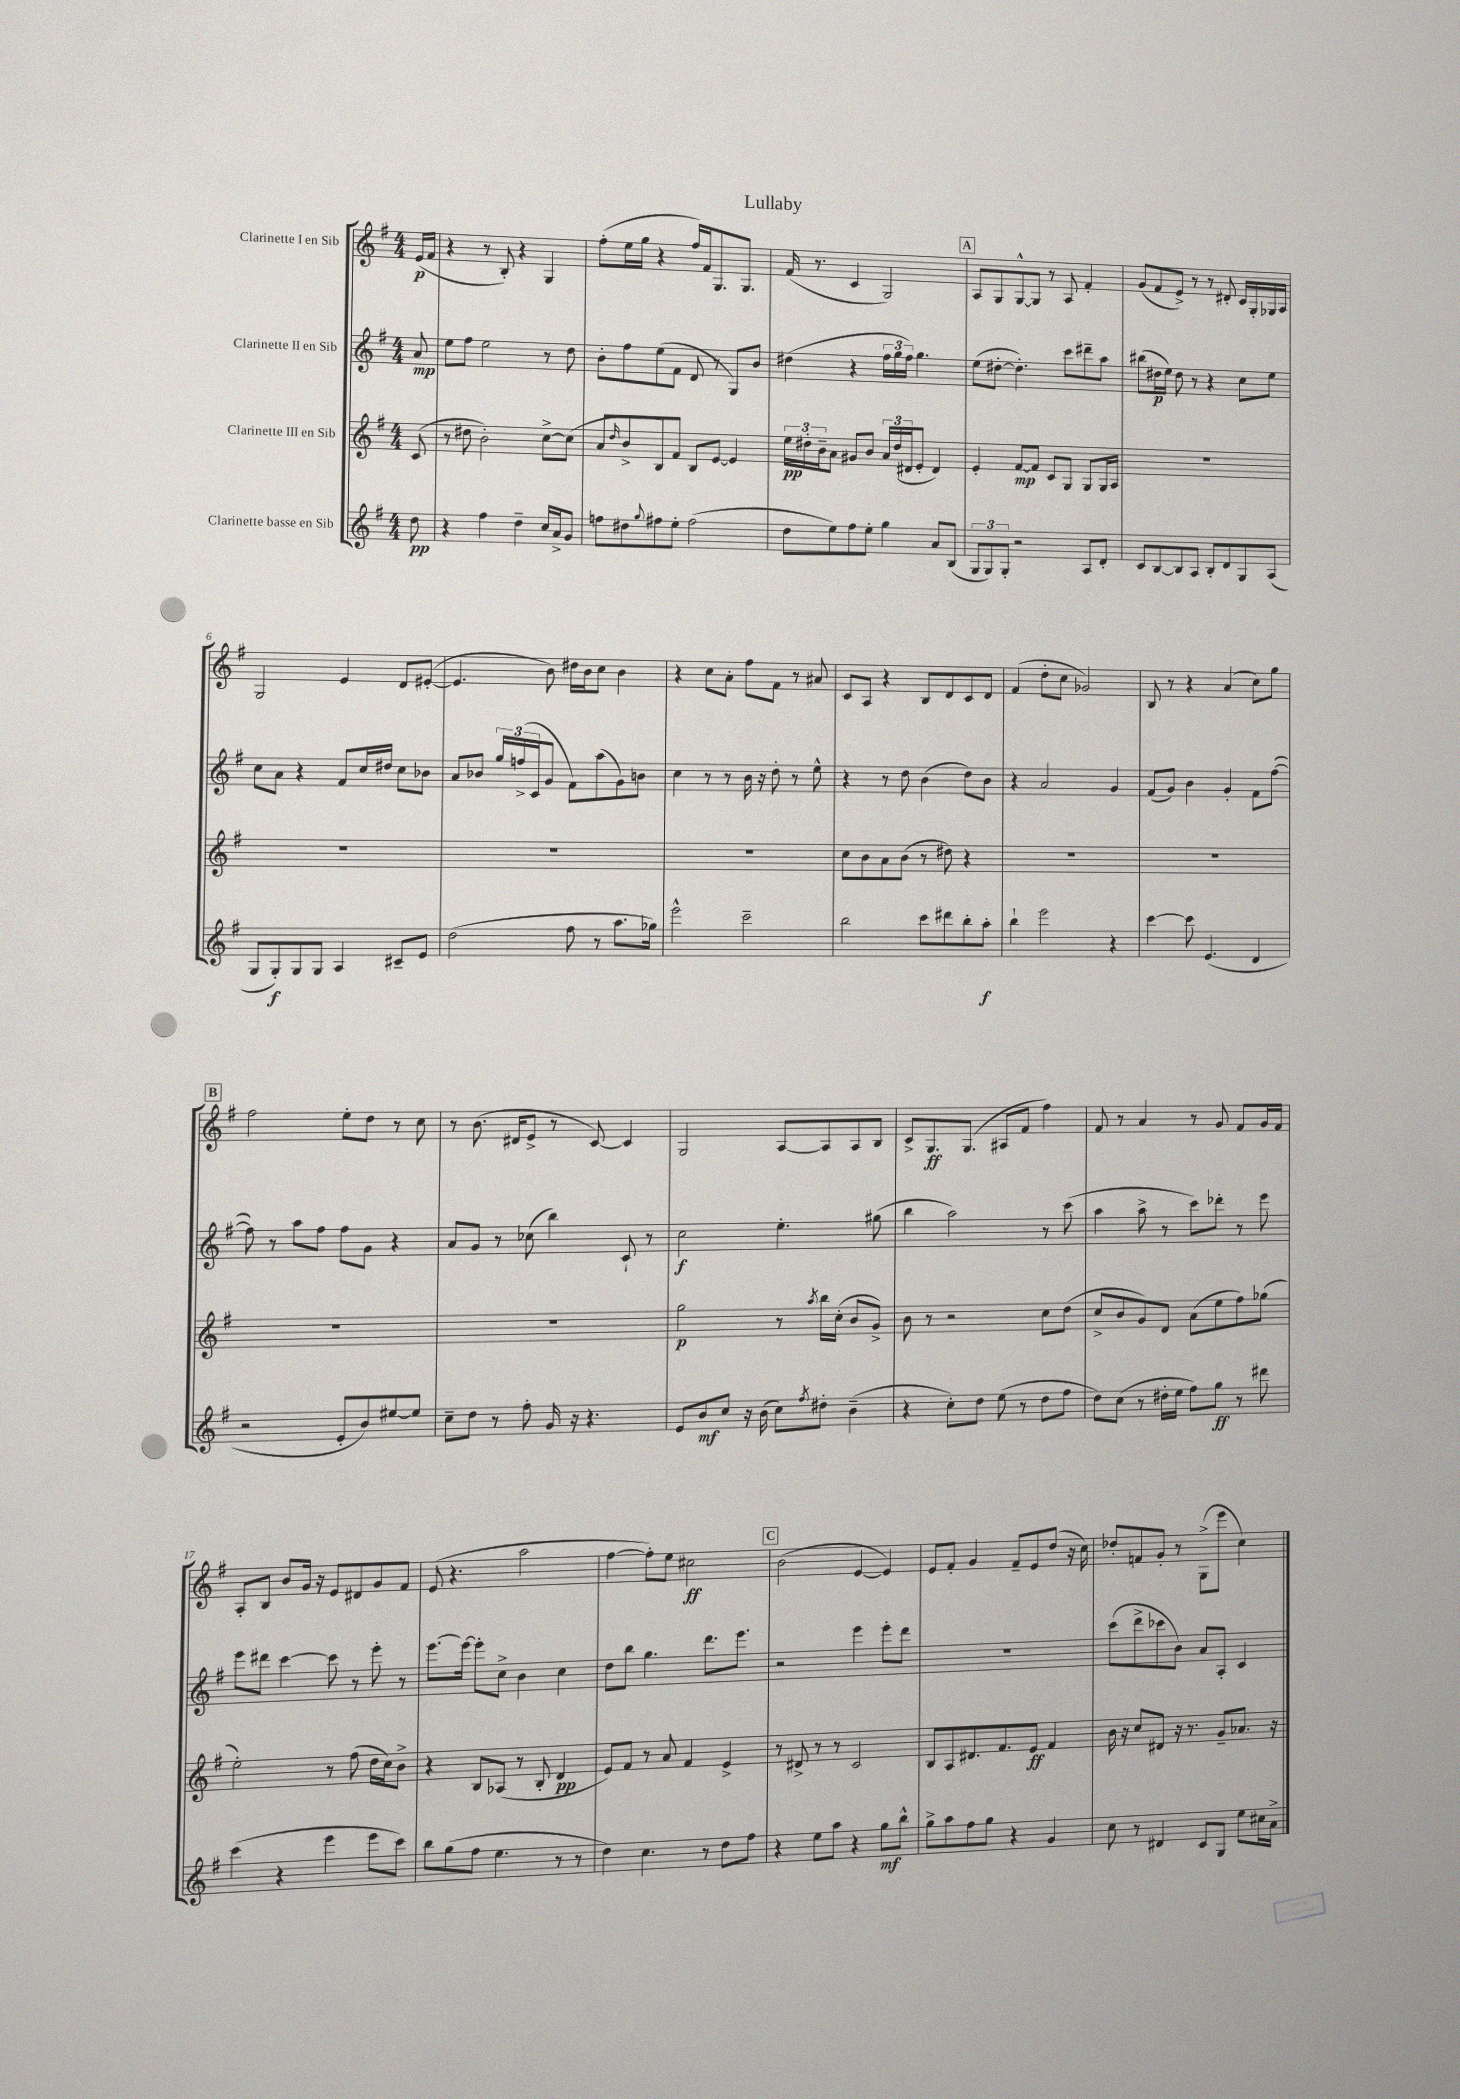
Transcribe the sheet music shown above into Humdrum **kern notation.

**kern	**kern	**kern	**kern
*staff4	*staff3	*staff2	*staff1
*clefG2	*clefG2	*clefG2	*clefG2
*k[f#]	*k[f#]	*k[f#]	*k[f#]
*M4/4	*M4/4	*M4/4	*M4/4
8dd	(8c	8a	(16e
.	.	.	16f#
=	=	=	=
4r	8r	8ee	4r
.	8dd#	8ff#	.
4ff#	2b')	2ee	8r
.	.	.	8B')
4dd~	.	.	4r
16cc	[8cc^	8r	4G
16a^	.	.	.
8g	(8cc]	8dd	.
=	=	=	=
8ff	8a	8b'	(8ff#'
.	16qqdd	.	.
8dd#	8b^	8ff#	16ee
.	.	.	16gg
8qqgg	.	.	.
8ff#	8B)	(8ee	4r
8ee'	8f#	8f#	.
(2ff#	8B	8d	16ff#)
.	.	.	16f#
.	[8e	8r	8.G
.	4e]	8G)	.
.	.	.	8.G
.	.	8b	.
=	=	=	=
8dd	24ee	(4dd#	(16f#
.	24dd#'	.	.
.	.	.	8.r
.	24b~	.	.
8ee)	8a	.	.
8ff#	8g#	4r	4c
8ee'	8b	.	.
4gg	24a	24ff#	2G)
.	(24dd#	24gg	.
.	24d#	24ff#)	.
.	8e'	4.gg	.
8a	4d#)	.	.
(8B	.	.	.
=	=	=	=
12G	4e'	(8ee	8A
12G)	.	.	.
.	.	[8dd#'	8G
12G'	.	.	.
2r	[8f#	4.dd#'])	[8G^^
.	8f#]	.	8G]
.	8c	.	8r
.	8G	8ccc	8A
8A	8G	8ddd#~	4f#'
8d'	16G	8aa	.
.	16A	.	.
=	=	=	=
8c	1r	(8bb#	(8g
[8B	.	16dd#	8f#
.	.	16ee)	.
8B]	.	8dd#	8e^)
8A	.	8r	8r
8B'	.	4r	8r
8d	.	.	8d#'
8G	.	8cc	16c
.	.	.	16G'
(8A	.	8ee	16G-
.	.	.	16A
=	=	=	=
8G	1r	8cc	2G
8G')	.	8a	.
8G	.	4r	.
8G	.	.	.
4A	.	8f#	4e
.	.	16cc	.
.	.	16dd#	.
8c#~	.	8cc	8d
8e	.	8b-	([8e#'
=	=	=	=
(2dd	1r	8a	4.e#]
.	.	8b-	.
.	.	24gg	.
.	.	(24ff^	.
.	.	24c	.
.	.	8g	8b)
8ff#	.	8f#)	16dd#
.	.	.	16b
8r	.	(8aa	8cc
8.aa	.	8g)	4b
.	.	8b	.
16gg-)	.	.	.
=	=	=	=
2eee^^	1r	4cc	4r
.	.	8r	8cc
.	.	8r	8a'
2ccc~	.	16b	8ff#
.	.	16r	.
.	.	8dd'	8f#
.	.	8r	8r
.	.	8ee^^	8a#
=	=	=	=
2bb	8cc	4r	8c
.	8b	.	8A
.	8a	8r	4r
.	(8b	8dd	.
8ccc	8r	(4b	8B
8ddd#	8dd#)	.	8d
8bb'	4r	8dd)	8c
8aa'	.	8b	8d
=	=	=	=
4bb`	1r	4r	(4f#
2eee	.	2a	8dd'
.	.	.	8cc
.	.	.	2g-)
4r	.	4g	.
=	=	=	=
[4ccc	1r	(8f#	8B
.	.	8g)	8r
8ccc]	.	4b	4r
(4.e	.	.	.
.	.	4g'	(4a
4d	.	8f#	8cc)
.	.	([8ff#	8gg
=	=	=	=
2r	1r	8ff#])	2ff#
.	.	8r	.
.	.	8aa	.
.	.	8ff#	.
8e'	.	8ff#	8ee'
8b)	.	8g	8dd
[8ee#	.	4r	8r
8ee#]	.	.	8cc
=	=	=	=
8cc~	1r	8a	8r
8dd	.	8g	(8.b
8r	.	8r	.
.	.	.	16d#
8ff#'	.	(8cc-	8e^
16g	.	4bb)	8r
16r	.	.	.
4.r	.	.	[8c)
.	.	8c`	4c]
.	.	8r	.
=	=	=	=
8e	2gg	2cc	2G
8b	.	.	.
8cc	.	.	.
16r	.	.	.
(16b	.	.	.
8cc)	8r	4.ee'	[8A
8qff#	8qaa	.	.
8dd#'	16bb	.	8A]
.	(16cc'	.	.
(4b~	8b	.	8A
.	8g^)	(8gg#	8B
=	=	=	=
4r	8b	4bb	8c^
.	8r	.	8.G
8cc')	2r	2aa)	.
.	.	.	(8.G
8dd	.	.	.
(8ee	.	.	8A#
8r	.	.	8f#
8dd	8cc	8r	4ff#)
8ff#	(8dd	(8ccc	.
=	=	=	=
8dd)	8cc^	4aa	8f#
(8cc	8b	.	8r
8r	8g)	8aa^	4a
16dd#'	8d	8r	.
16ee	.	.	.
8ff#)	(8a	8ccc)	8r
8gg	8ee	8ddd-'	8g
8r	8ff#)	8r	8f#
8ddd#	(8gg-	8eee	16g
.	.	.	16f#
=	=	=	=
(4ccc	2ee')	8eee	8A'
.	.	8ddd#	8B
4r	.	[4ccc	8b
.	.	.	16g
.	.	.	16r
4eee	8r	8ccc]	8e
.	(8ff#	8r	8d#
8eee	16dd	8eee'	8g
.	16cc)	.	.
8ccc)	8b^	8r	8f#
=	=	=	=
8bb	4r	[8.eee	(8e
(8gg	.	.	4.r
.	.	16eee_	.
8ff#	8B	8eee']	.
4.ee	(8A-	8cc^	.
.	8r	4b	2aa
.	8B'	.	.
8r	4d	4cc	.
8r	.	.	.
=	=	=	=
4dd)	8e)	8dd	[4ff#
.	8f#	8bb	.
4.cc	8r	4.gg	8ff#'])
.	8a	.	8ee
.	4f#	.	2cc#
8r	.	8.ddd	.
8dd	4e^	.	.
.	.	8.eee	.
8ff#	.	.	.
=	=	=	=
4r	8r	2r	(2b
.	8d#^	.	.
8ee	8r	.	.
8aa	8r	.	.
4r	2c	4eee	[4e
8gg	.	8eee'	4e])
8bb^^	.	8ddd	.
=	=	=	=
8gg^	8B	1r	8e
8aa	8A	.	8f#'
8ff#	8.d#	.	4g
8gg	.	.	.
.	8.f#	.	.
4r	.	.	8f#~
.	8e	.	8e
4g	4f#	.	(8dd
.	.	.	16r
.	.	.	16cc)
=	=	=	=
8cc	16b	(8ccc	8dd-'
.	16r	.	.
8r	8cc	8ddd^	8f
4d#	8d#	8ccc-	8g'
.	16r	8b)	8r
.	8.r	.	.
8c	.	8a	(8G^
8G	8g~	8A'	8eee
8ee	8.a-	4c	4cc)
16cc#	.	.	.
16a^	16r	.	.
==	==	==	==
*-	*-	*-	*-
